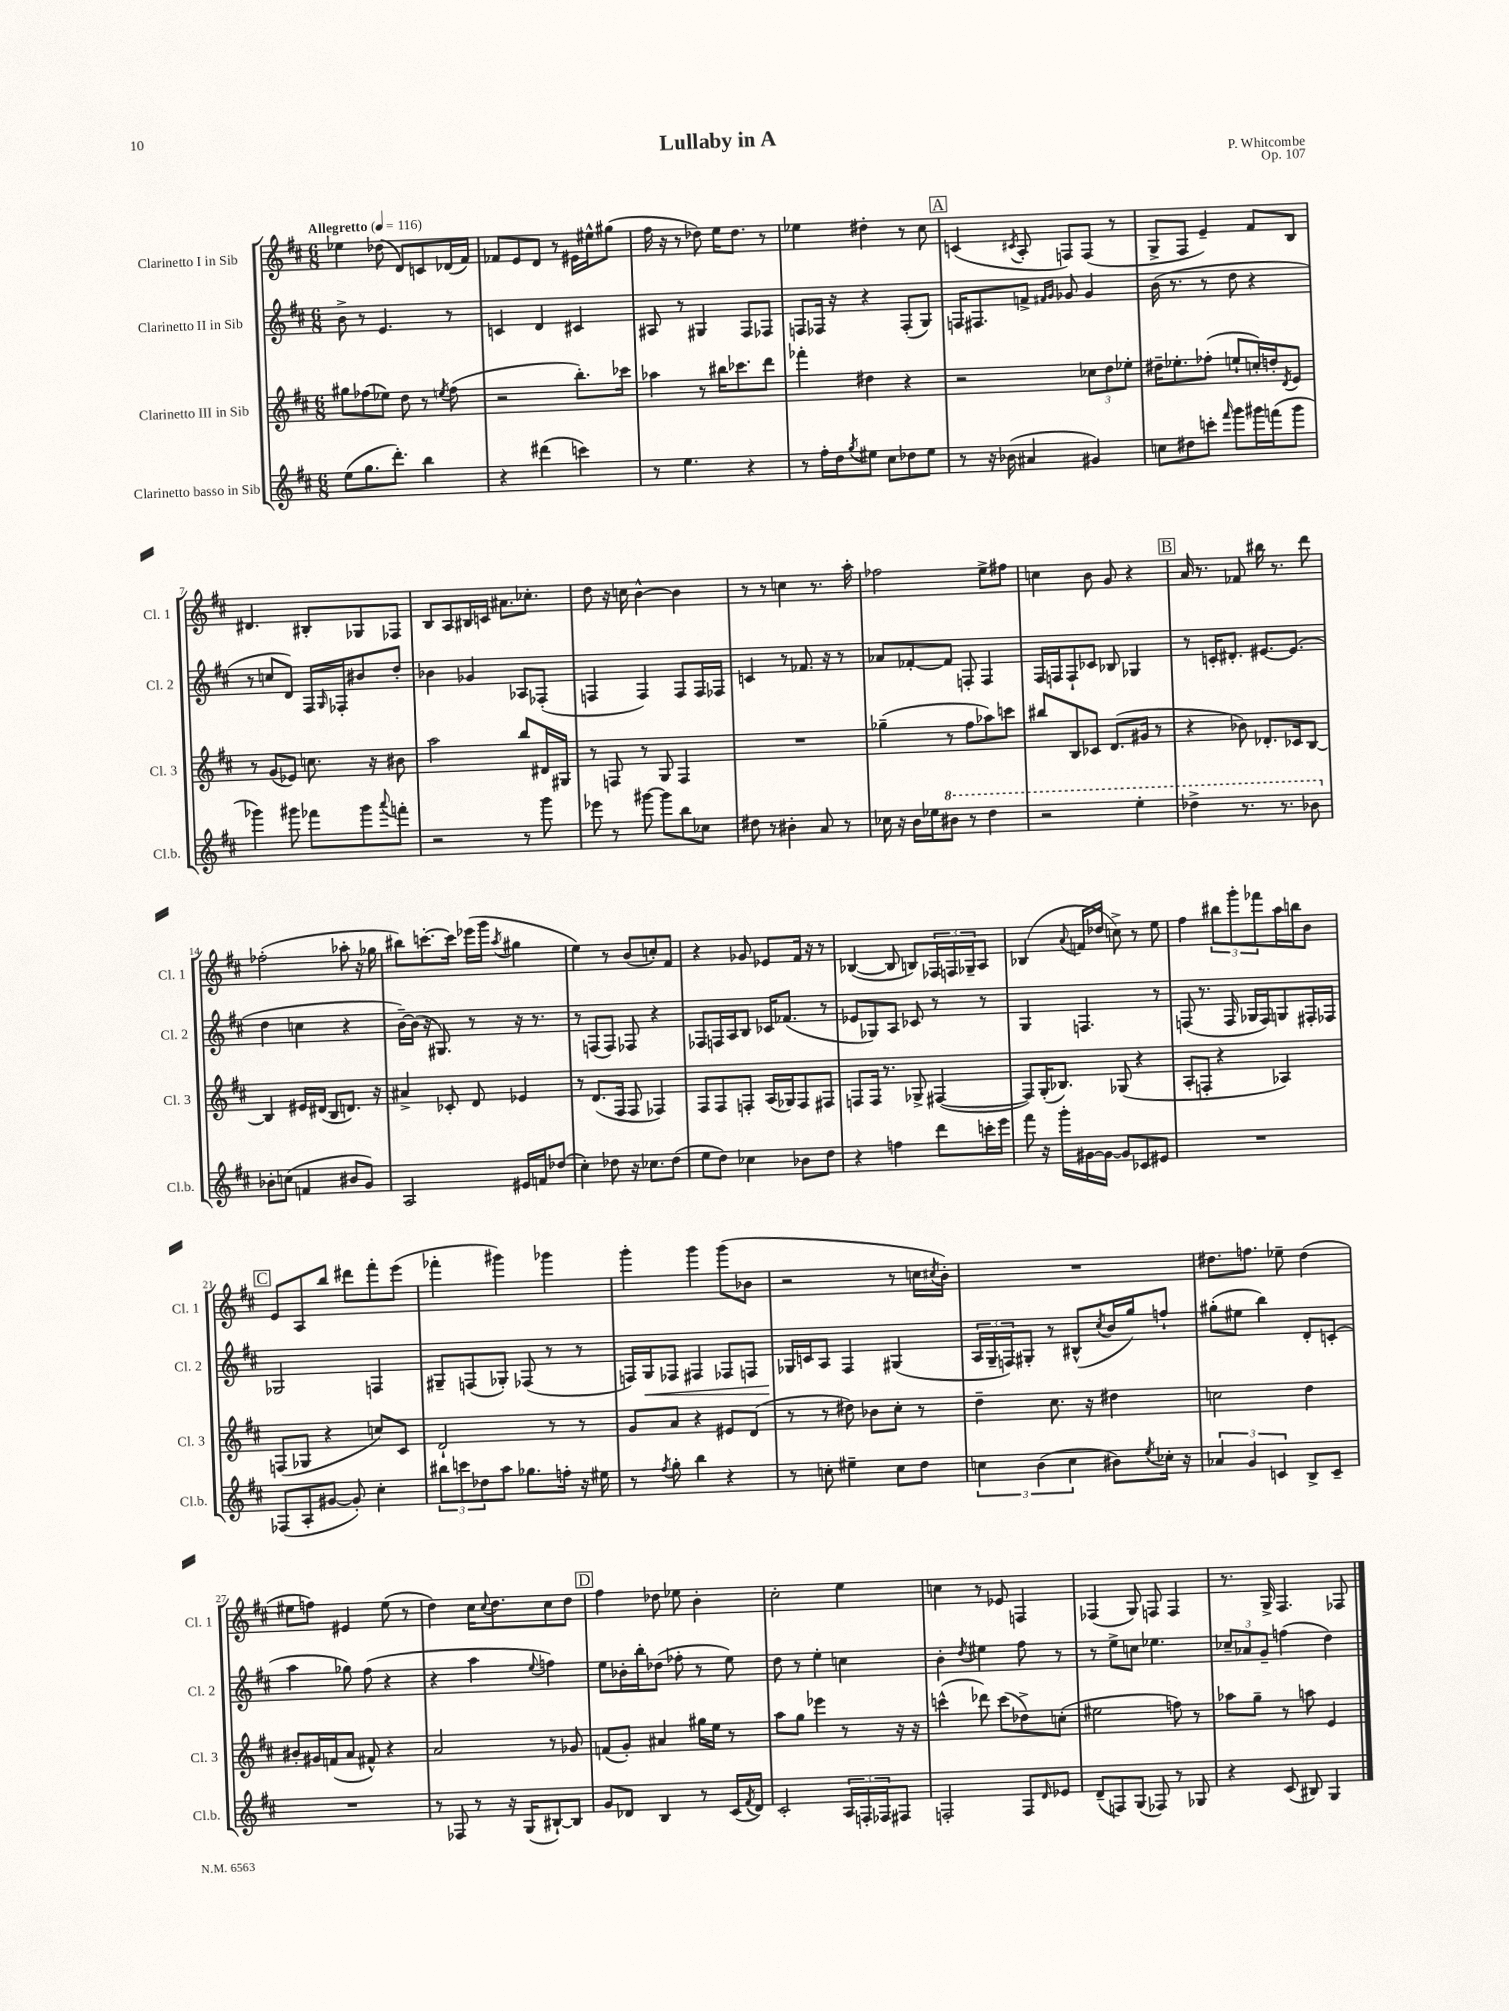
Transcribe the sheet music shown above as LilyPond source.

\header { title = "Lullaby in A" composer = "P. Whitcombe" opus = "Op. 107" }
<<
\new StaffGroup <<
\new Staff = "s0" \with { instrumentName = "Clarinetto I in Sib" shortInstrumentName = "Cl. 1" } {
    \clef treble \key d \major \numericTimeSignature \time 6/8 \tempo "Allegretto" 4 = 116
    ees''4 des''8( d'8) c'8 des'16( fis'16) |
    fes'8 e'8 d'8 r8 eis'16 eis''16-^ gis''8( |
    fis''16 r16 r8 des''8) e''16 des''8. r8 |
    ees''4 dis''4-. r8 cis''8 |
    \mark \markup { \box "A" } c'4( \acciaccatura { cis'8 } a8-. f8) f8( r8 |
    g8-> fis8 e'4--) fis'8 b8 |
    dis'4. bis8-. ges8 fes8 |
    b8 a8 bis16 c'16 ais'8. ces''8.-. |
    d''8 r16 c''16 b'4~-^ b'4 |
    r8 r8 c''4 r8. a''16-. |
    fes''2 e''8-> fis''8 |
    c''4 b'8 g'8 r4 |
    \mark \markup { \box "B" } a'16 r8. fes'8 bis''16 r8. d'''8 |
    fes''2-.( aes''8-. r16 ges''16 |
    bis''8) c'''8.~-. c'''16 ees'''16( g'''16 \acciaccatura { a''8 } gis''4 |
    e''4) r8 b'8( c''8-.) fis'8 |
    r4 ges'8 ees'8 fis'16 r16 r8 |
    bes4~( bes8 b8) \tuplet 3/2 { fes16 f16 ges16-- } a8 |
    bes4( \appoggiatura { a'8 } f'16 des''16 c''8->) r8 e''8 |
    fis''4 \tuplet 3/2 { bis''8 g'''8-. fes'''8 } a''16 b''16 b'8 |
    \mark \markup { \box "C" } e'8 a8 b''8 dis'''8 fis'''8-. e'''8( |
    fes'''4-. gis'''4) ges'''4 |
    g'''4-. g'''4 g'''8( bes'8 |
    r2 r8 c''16 \acciaccatura { cis''8 } b'16-.) |
    R2. |
    dis''8. f''8. ees''8-- dis''4( |
    eis''8 f''8) eis'4 eis''8( r8 |
    d''4) cis''16 \appoggiatura { cis''8 } d''8. cis''8 d''8 |
    \mark \markup { \box "D" } fis''4 des''8 ees''8 b'4-. |
    cis''2-. e''4 |
    c''4 r8 ees'8 f4 |
    fes4( g8) f8 f4 |
    r8. g16-> fis4. fes8 \bar "|." |
}
\new Staff = "s1" \with { instrumentName = "Clarinetto II in Sib" shortInstrumentName = "Cl. 2" } {
    \clef treble \key d \major \numericTimeSignature \time 6/8
    b'8-> r8 e'4. r8 |
    c'4 d'4 cis'4 |
    ais8 r8 gis4 fis8 fes8 |
    f8 fes16 r16 r4 fes8-.( g8) |
    \mark \markup { \box "A" } f16 fis8. f'8-> \grace { fis'16 g'16 } ges'8 ges'4 |
    b'16( r8. r8 d''8 r4 |
    r8 c''8 d'8) fis16 \grace { g16 } fes16-. bis'8 d''8-. |
    bes'4 ges'4 aes8 fes8-.( |
    f4 f4) f8 f16 fes16 |
    c'4 r8 fes'8. r16 r8 |
    aes'8 fes'8~-. fes'8 f8-. f4 |
    fis16 f16 f8-! ces'8 bes8 ges4 |
    \mark \markup { \box "B" } r8 c'16-. dis'8.-. eis'8.~ eis'8.( |
    d''4 c''4 r4 |
    b'16~--) b'16( r16 gis8.) r8 r16 r8. |
    r8 f8( f8) fes8 r4 |
    fes8 f16 a16 b8 ces'16 fes'8.( r8 |
    ees'8 ges8) a8 ces'8 r8 r8 |
    g4 f4. r8 |
    f8( r8. f16 ges16 f16) g8 fis16-. fes16 |
    \mark \markup { \box "C" } ges2 f4 |
    gis8-- f8( ges8-.) fes8( r8 r8 |
    f16) g16\< fes8 fis4 fes8 f8 |
    ges16\! c'16 a8 fis4 gis4( |
    \tuplet 3/2 { a16 g16-- f16) } gis8-. r8 bis8-^( \acciaccatura { cis''8 } b'16 g''16) f''8-! |
    gis''8-.( eis''8 b''4) d'8-. c'8-.( |
    a''4 ges''8) fis''8( r4 |
    r4 a''4 \appoggiatura { e''8 } f''4) |
    \mark \markup { \box "D" } e''8 bes'16-. b''16-. des''8( fes''8-. r8 e''8) |
    d''8 r8 e''4-. c''4 |
    b'4-. \acciaccatura { d''8 } eis''4 fis''8 r8 |
    r8 e''8-> c''8 ees''4. |
    \tuplet 3/2 { ces''8-- aes'8 g'8-- } f''4( d''4) \bar "|." |
}
\new Staff = "s2" \with { instrumentName = "Clarinetto III in Sib" shortInstrumentName = "Cl. 3" } {
    \clef treble \key d \major \numericTimeSignature \time 6/8
    gis''8 fes''8( ees''8) d''8 r8 \acciaccatura { e''8 } fes''8( |
    r2 b''8.-.) ces'''16 |
    aes''4 r8 bis''16 ces'''8. d'''8 |
    fes'''4-. dis''4 r4 |
    \mark \markup { \box "A" } r2 \tuplet 3/2 { ces''8 d''8 ees''8-. } |
    dis''16-- ees''8.-. fes''8-.( e''8-! c''16-.) d''16-. \acciaccatura { d'8 } e'8 |
    r8 g'8( ees'8) c''8. r16 bis'8 |
    a''2 b''8 dis'16 gis16 |
    r8 f8 r8 g8 f4 |
    R2. |
    ges''4--( r8 fis''8 aes''8) c'''8 |
    bis''8 b8 ces'8 d'8.( gis'16 r8 |
    \mark \markup { \box "B" } r4 bes'8) des'8.-. ces'16 b8~ |
    b4 eis'16 dis'16( b8 d'8.) r16 |
    ais'4-> ces'8-. d'8 ees'4 |
    r8 d'8.( fis16 fis8 fes4) |
    fis8 fis8 f8-. a16( ges16) f8 fis8 |
    f8 f16 r8. ges8-> fis4~( |
    fis8) g16-.( bes8.) ges8( r4 |
    a8-. f8-. r4 aes4) |
    \mark \markup { \box "C" } f8( ges8 r4 c''8) cis'8 |
    d'2-! r8 r8 |
    g'8 a'8 r4 eis'8 d'8( |
    r8 r8 dis''8) bes'8 cis''8-. r8 |
    d''4-- cis''8. r16 dis''4 |
    c''2 d''4 |
    bis'8-. gis'16 f'16( a'8 fis'8-^) r4 |
    a'2 r8 ges'8 |
    \mark \markup { \box "D" } f'8( g'8-.) ais'4 gis''16 e''16 r8 |
    a''8 g''8 ees'''4 r8 r16 r16 |
    c'''4-^( des'''8) c'''8( des''8->) c''8-.( |
    eis''2 f''8) r8 |
    aes''8 g''8-- r8 a''8 e'4 \bar "|." |
}
\new Staff = "s3" \with { instrumentName = "Clarinetto basso in Sib" shortInstrumentName = "Cl.b." } {
    \clef treble \key d \major \numericTimeSignature \time 6/8
    e''8( g''8. d'''8.-.) b''4 |
    r4 dis'''4( c'''4) |
    r8 e''4. r4 |
    r8 fis''16-. d''16 \acciaccatura { g''8 } eis''8 cis''8 des''8 eis''8 |
    \mark \markup { \box "A" } r8 r16 bes'16( ais'4 gis'4) |
    c''8 dis''8 c'''8-. \grace { fis'''16 } g'''8 gis'''16 f'''16( gis'''8 |
    ges'''4) gis'''8 fes'''8 gis'''8 \appoggiatura { a'''8 } f'''8-. |
    r2 r8 g'''8 |
    ees'''8 r8 gis'''8~ gis'''8 b''8 ces''8 |
    dis''8 r8 bis'4-. a'8 r8 |
    ces''16 r16 b'16 ees''16 \ottava #1 bis''8 r8 d'''4 |
    r2 e'''4-. |
    \mark \markup { \box "B" } des'''4-> r8. r8. bes''8 \ottava #0 |
    bes'8-. c''8( f'4 bis'8 g'8) |
    a2 eis'16 f'16 des''8( |
    cis''4-.) des''8 r16 ces''8. des''8( |
    e''8 d''8) ces''4 bes'8 d''8 |
    r4 f''4 d'''8 c'''16-. e'''16 |
    fis'''8 r16 g'''16-. gis'16~ gis'16~ gis'8 ces'8 eis'8 |
    R2. |
    \mark \markup { \box "C" } fes8( a8-. gis'8~ gis'8-.) cis''4-. |
    \tuplet 3/2 { bis''8 c'''8 des''8 } a''8 ges''8. f''16-. r16 eis''16 |
    r8 \acciaccatura { fis''8 } g''8-. b''4 r4 |
    r8 c''8-. eis''4-- c''8 d''8 |
    \tuplet 3/2 { c''4 b'4( c''4 } bis'8) \acciaccatura { e''8 } ces''16-. r16 |
    \tuplet 3/2 { aes'4 g'4 c'4 } b8-> c'8-- |
    R2. |
    r8 fes8 r8 r16 g16( bis8~-!) bis8 |
    \mark \markup { \box "D" } g'8 des'8 b4 r8 cis'16( \acciaccatura { fis'8 } des'16) |
    cis'2-. \tuplet 3/2 { a16 f16-. fes16 } fis8 |
    f2-. f8 \grace { d'16 } ees'8 |
    d'8--( f8) g8( fes8) r8 ges8 |
    r4 cis'8( bis8) g4 \bar "|." |
}
>>
>>
